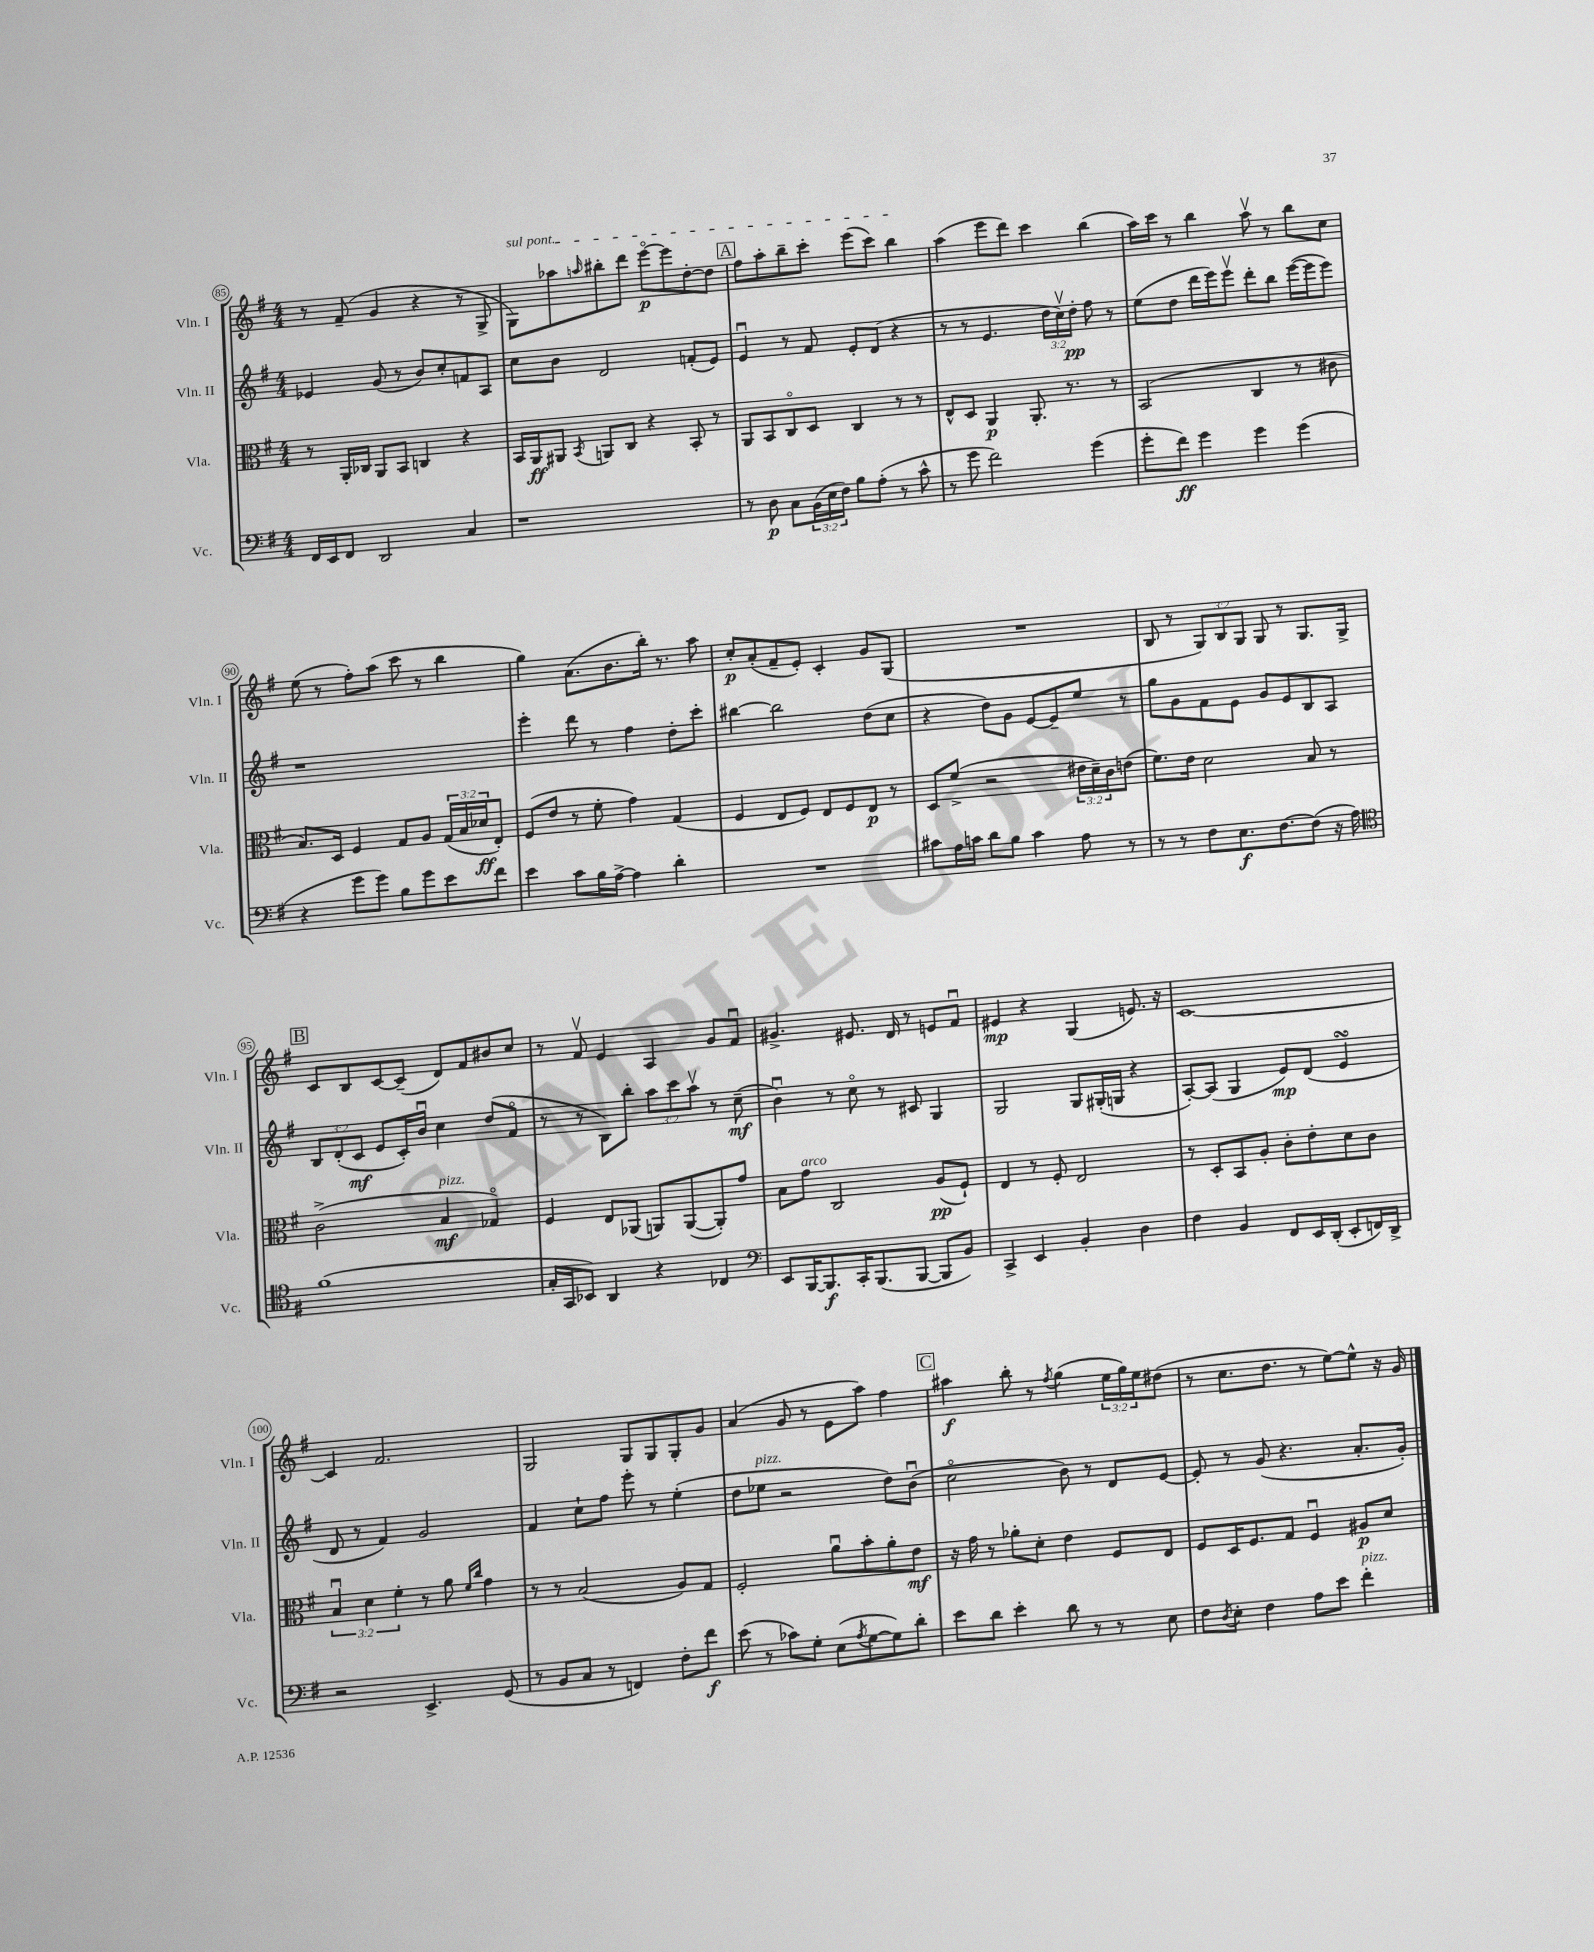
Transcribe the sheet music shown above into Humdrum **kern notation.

**kern	**dynam	**kern	**dynam	**kern	**dynam	**kern	**dynam
*part4	*part4	*part3	*part3	*part2	*part2	*part1	*part1
*staff4	*staff4	*staff3	*staff3	*staff2	*staff2	*staff1	*staff1
*I"Vc.	*	*I"Vla.	*	*I"Vln. II	*	*I"Vln. I	*
*I'Vc.	*	*I'Vla.	*	*I'Vln. II	*	*I'Vln. I	*
*clefF4	*	*clefC3	*	*clefG2	*	*clefG2	*
*k[f#]	*	*k[f#]	*	*k[f#]	*	*k[f#]	*
*M4/4	*	*M4/4	*	*M4/4	*	*M4/4	*
=85	=85	=85	=85	=85	=85	=85	=85
16FF#/LL	.	8r	.	4e-X/	.	8r	.
16EE/J	.	.	.	.	.	.	.
8FF#/J	.	16AA'/LL	.	.	.	(8f#~/	.
.	.	16C-X/JJ	.	.	.	.	.
2DD/	.	8AA/L	.	(8g/	.	4g/	.
.	.	8BB/J	.	8r	.	.	.
.	.	4Cn/	.	8b/L)	.	4r	.
.	.	.	.	8cc'/	.	.	.
4C/	.	4r	.	8fn/	.	8r	.
.	.	.	.	8A/J	.	8G^/	.
=86	=86	=86	=86	=86	=86	=86	=86
!	!	!	!	!	!	!LO:TX:a:i:t=sul pont.	!
1r	.	16BB/LL	.	8cc\L	.	8G\L)	.
.	.	16AA/J	ff	.	.	.	.
.	.	8AA#X/J	.	8b\J	.	8aa-X\	.
.	.	8qBB/	.	.	.	16qqaan/	.
.	.	8AAn/L	.	2d/	.	8bb#X'\	.
.	.	8C/J	.	.	.	8ddd\J	.
.	.	4r	.	.	.	[8eee\L	p
.	.	.	.	.	.	8eee\]	.
.	.	8BB'/	.	(8fn'/L	.	[8dd'\	.
.	.	8r	.	8e/J)	.	8dd\J]	.
!!LO:REH:place=s1:t=A
=87	=87	=87	=87	=87	=87	=87	=87
8r	.	8AA/L	.	4eu/	.	8ff#\L	.
8D\	p	8BB/	.	.	.	8aa'\	.
8C\L	.	8C/	.	8r	.	8bb~\	.
(24BB\L	.	8D/J	.	8f#/	.	8ccc'\J	.
24E\	.	.	.	.	.	.	.
24F#\JJ)	.	.	.	.	.	.	.
8B\L	.	4C/	.	8e'/L	.	(8eee\L	.
(8A'\J	.	.	.	(8d/J	.	8ccc\J)	.
8r	.	8r	.	4r	.	4bb\	.
8c^^\	.	8r	.	.	.	.	.
=88	=88	=88	=88	=88	=88	=88	=88
8r	.	8E^^/L	.	8r	.	(4aa\	.
8g\	.	8D/J	.	8r	.	.	.
2f#\)	.	4AA/	p	4.e/	.	8eee\L	.
.	.	.	.	.	.	8ddd\J)	.
.	.	8.AA'/	.	.	.	4ccc\	.
.	.	.	.	24dd\LL	.	.	.
.	.	.	.	24ccv\)	.	.	.
.	.	8.r	.	.	.	.	.
.	.	.	.	24dd'\JJ	pp	.	.
(4g\	.	.	.	8ff#\	.	(4bb\	.
.	.	8r	.	8r	.	.	.
=89	=89	=89	=89	=89	=89	=89	=89
8g'\L	.	(2BB/	.	(8ee\L	.	16aa\LL)	.
.	.	.	.	.	.	16ccc\JJ	.
8f#\J)	ff	.	.	8dd\J	.	8r	.
4g\	.	.	.	16ddd\LL	.	4bb\	.
.	.	.	.	16eee\J)	.	.	.
.	.	.	.	8eeev\J	.	.	.
4g\	.	4C/	.	8ddd'\L	.	8aav\	.
.	.	.	.	8bb\J	.	8r	.
(4g\	.	8r	.	([16eee\LL	.	8bb\L	.
.	.	.	.	16eee\J]	.	.	.
.	.	8c#X\	.	8eee\J)	.	8cc\J	.
!!LO:LB:g=z
=90	=90	=90	=90	=90	=90	=90	=90
4r	.	8.B/L)	.	1r	.	(8ee\	.
.	.	.	.	.	.	8r	.
.	.	16D/Jk	.	.	.	.	.
8g\L	.	4F#/	.	.	.	8ff#'\L)	.
8g\J)	.	.	.	.	.	(8aa\J	.
8B\L	.	8G/L	.	.	.	8ccc\	.
8g\	.	8A/J	.	.	.	8r	.
8e\	.	(24G/LL	.	.	.	4bb\	.
.	.	24B/	.	.	.	.	.
.	.	24d-X/J	ff	.	.	.	.
8f#\J	.	8E'/J)	.	.	.	.	.
=91	=91	=91	=91	=91	=91	=91	=91
4e\	.	(8F#/L	.	4eee'\	.	4gg\)	.
.	.	8e/J	.	.	.	.	.
8c\L	.	8r	.	8ddd\	.	(8.a\L	.
16B\L	.	8f#'\	.	8r	.	.	.
[16A^\JJ	.	.	.	.	.	8.b\	.
4A\]	.	4g\)	.	4ff#\	.	.	.
.	.	.	.	.	.	16bb'\Jk)	.
.	.	.	.	.	.	8.r	.
4d'\	.	(4G/	.	8dd'\L	.	.	.
.	.	.	.	8ccc'\J	.	8aa\	.
=92	=92	=92	=92	=92	=92	=92	=92
1r	.	4F#/	.	[4bb#X\	.	8cc'/L	p
.	.	.	.	.	.	(8a'/	.
.	.	8E/L	.	2bb#\]	.	8f#~/	.
.	.	8F#/J)	.	.	.	8e'/J)	.
.	.	8E/L	.	.	.	4c'/	.
.	.	8F#/	.	.	.	.	.
.	.	8E/J	p	(8dd\L	.	8g/L	.
.	.	8r	.	8cc\J	.	(8G/J	.
=93	=93	=93	=93	=93	=93	=93	=93
8c#X\L	.	8D/L	.	4r	.	1r	.
16A\L	.	(8f#^/J	.	.	.	.	.
16cn\JJ	.	.	.	.	.	.	.
8d\L	.	2r	.	8dd\L)	.	.	.
8B\J	.	.	.	8g\J	.	.	.
4c\	.	.	.	[8e/L	.	.	.
.	.	.	.	8e~/]	.	.	.
8A\	.	24e#X\LL	.	8ee/J	.	.	.
.	.	24d~\)	.	.	.	.	.
.	.	24c\J	.	.	.	.	.
8r	.	(8en\J	.	8r	.	.	.
=94	=94	=94	=94	=94	=94	=94	=94
8r	.	8.f#\L)	.	8gg\L	.	8B/	.
8r	.	.	.	8g\	.	8r	.
.	.	16e\Jk	.	.	.	.	.
8F#\L	.	2d\	.	8f#\	.	12G/L)	.
.	.	.	.	.	.	12B/	.
8.E\	f	.	.	8e\J	.	.	.
.	.	.	.	.	.	12G/J	.
.	.	.	.	8g/L	.	8G/	.
[8.F#\	.	.	.	.	.	.	.
.	.	.	.	8e/	.	8r	.
(8F#\J]	.	8B/	.	8B/	.	8.G/L	.
16r	.	8r	.	8A/J	.	.	.
16A\)	.	.	.	.	.	16G^/Jk	.
!!LO:LB:g=z
!!LO:REH:place=s1:t=B
=95	=95	=95	=95	=95	=95	=95	=95
*clefC4	*	*	*	*	*	*	*
(1f#	.	(2c^\	.	12B/L	.	8c/L	.
.	.	.	.	(12d'/	.	.	.
.	.	.	.	.	.	8B/	.
.	.	.	.	12c/J	mf	.	.
.	.	.	.	8e/L	.	[8c/	.
.	.	.	.	16c'/L)	.	(8c~/J]	.
.	.	.	.	16bu/JJ	.	.	.
!	!	!LO:TX:a:i:t=pizz.	!	!	!	!	!
.	.	4B/	mf	4cc\	.	8d/L)	.
.	.	.	.	.	.	8f#/	.
.	.	4G-X/)	.	(8dd/L	.	8b#X/	.
.	.	.	.	8f#/J	.	8cc/J	.
=96	=96	=96	=96	=96	=96	=96	=96
16G'/LL	.	4F#/	.	8r	.	8r	.
16GG/J	.	.	.	.	.	.	.
8BB-X/J)	.	.	.	8r	.	8f#v/	.
4AA/	.	8E/L	.	8B\L)	.	4e/	.
.	.	(8AA-X/J	.	8bb'\J	.	.	.
4r	.	8AAn/L)	.	12aa\L	.	4A/	.
.	.	.	.	12ccc\	.	.	.
.	.	([8AA/	.	.	.	.	.
.	.	.	.	12aav\J	.	.	.
4C-X/	.	8AA'/])	.	8r	.	8g/L	.
.	.	8g/J	.	(8cc~\	mf	8f#u/J	.
=97	=97	=97	=97	=97	=97	=97	=97
*clefF4	*	*	*	*	*	*	*
8EE/L	.	8B\L	.	4bu\)	.	4.g#X^/	.
!	!	!LO:TX:a:i:t=arco	!	!	!	!	!
[16BBB/K	.	8g\J	.	.	.	.	.
8.BBB/]	f	.	.	.	.	.	.
.	.	2C/	.	8r	.	.	.
16CC'/K	.	.	.	8cc\	.	8.e#X/	.
(8.BBB/	.	.	.	.	.	.	.
.	.	.	.	8r	.	.	.
.	.	.	.	.	.	16d/	.
[8BBB/J	.	.	.	8c#X/	.	8r	.
8BBB/L]	.	(8A/L	pp	4G/	.	8en/L	.
8BB/J)	.	8F#`/J)	.	.	.	8f#u/J	.
=98	=98	=98	=98	=98	=98	=98	=98
4CC^/	.	4E/	.	2G/	.	4e#X/	mp
4EE/	.	8r	.	.	.	4r	.
.	.	8F#'/	.	.	.	.	.
4BB'/	.	2E/	.	8G/L	.	(4G/	.
.	.	.	.	(16G#X'/L	.	.	.
.	.	.	.	16Gn/JJ	.	.	.
4D\	.	.	.	4r	.	8.en/)	.
.	.	.	.	.	.	16r	.
=99	=99	=99	=99	=99	=99	=99	=99
4F#\	.	8r	.	[8A'/L)	.	[1c	.
.	.	8D'/L	.	(8A/J]	.	.	.
4BB/	.	8BB/	.	4G/	.	.	.
.	.	8A'/J	.	.	.	.	.
8FF#/L	.	8c'\L	.	8e/L)	mp	.	.
16EE/L	.	8e'\	.	(8d/J	.	.	.
(16DD'/JJ	.	.	.	.	.	.	.
8EE'/L	.	8d\	.	4esSSS/	.	.	.
16FFn/L)	.	8c\J	.	.	.	.	.
16DD^/JJ	.	.	.	.	.	.	.
!!LO:LB:g=z
=100	=100	=100	=100	=100	=100	=100	=100
2r	.	6Bu/	.	8d/	.	4c/]	.
.	.	.	.	8r	.	.	.
.	.	6d\	.	.	.	.	.
.	.	.	.	4f#/)	.	2.f#/	.
.	.	6f#'\	.	.	.	.	.
4.EE^/	.	8r	.	2g/	.	.	.
.	.	8a\	.	.	.	.	.
.	.	16qqf#/LL	.	.	.	.	.
.	.	16qqcc/JJ	.	.	.	.	.
.	.	4g\	.	.	.	.	.
(8GG/	.	.	.	.	.	.	.
=101	=101	=101	=101	=101	=101	=101	=101
8r	.	8r	.	4f#/	.	2G/	.
8BB/L	.	8r	.	.	.	.	.
8C/J	.	(2B/	.	8cc`\L	.	.	.
8r	.	.	.	8ff#\J	.	.	.
4FFn/)	.	.	.	8eee'\	.	8G/L	.
.	.	.	.	8r	.	8G/	.
8F#'\L	.	8A/L)	.	(4ee'\	.	8G'/	.
8f#\J	f	8G/J	.	.	.	8g/J	.
=102	=102	=102	=102	=102	=102	=102	=102
(8e\	.	2F#'/	.	8dd\L	.	(4a/	.
!	!	!	!	!LO:TX:a:i:t=pizz.	!	!	!
8r	.	.	.	8ee-X\J	.	.	.
8c-X\L)	.	.	.	2r	.	8g/	.
8G'\J	.	.	.	.	.	8r	.
(8E\L	.	8au\L	.	.	.	8e\L	.
8qA/	.	.	.	.	.	.	.
[8G\	.	8b'\	.	.	.	8aa\J)	.
8G\])	.	8a'\	.	8dd\L)	.	4ff#\	.
8d'\J	.	8e\J	mf	(8bu\J	.	.	.
!!LO:REH:place=s1:t=C
=103	=103	=103	=103	=103	=103	=103	=103
8e\L	.	16r	.	2cc\	.	4aa#X\	f
.	.	16g\	.	.	.	.	.
8d\J	.	8r	.	.	.	.	.
4e'\	.	8a-X'\L	.	.	.	8bb'\	.
.	.	8d'\J	.	.	.	8r	.
.	.	.	.	.	.	8qff#/	.
8d\	.	4e\	.	8b\)	.	(4gg\	.
8r	.	.	.	8r	.	.	.
8r	.	8F#/L	.	8d/L	.	24ee\LL	.
.	.	.	.	.	.	24gg\)	.
.	.	.	.	.	.	24ee\J	.
8E\	.	8E/J	.	[8e/J	.	(8dd#X\J	.
=104	=104	=104	=104	=104	=104	=104	=104
8F#\L	.	8F#/L	.	8e'/]	.	8r	.
8qD/	.	.	.	.	.	.	.
8E'\J	.	16D/K	.	8r	.	8.cc\L	.
.	.	8.F#/	.	.	.	.	.
4F#\	.	.	.	(8g/	.	.	.
.	.	.	.	.	.	8.dd\J	.
.	.	8G/J	.	4.r	.	.	.
8A\L	.	4F#u/	.	.	.	8r	.
8e\J	.	.	.	.	.	[8ee\L)	.
!LO:TX:a:i:t=pizz.	!	!	!	!	!	!	!
4f#'\	.	8A#X/L	p	8.a'/L	.	8ee^^\J]	.
.	.	8d/J	.	.	.	16r	.
.	.	.	.	16g'/Jk)	.	16g/	.
==	==	==	==	==	==	==	==
*-	*-	*-	*-	*-	*-	*-	*-
